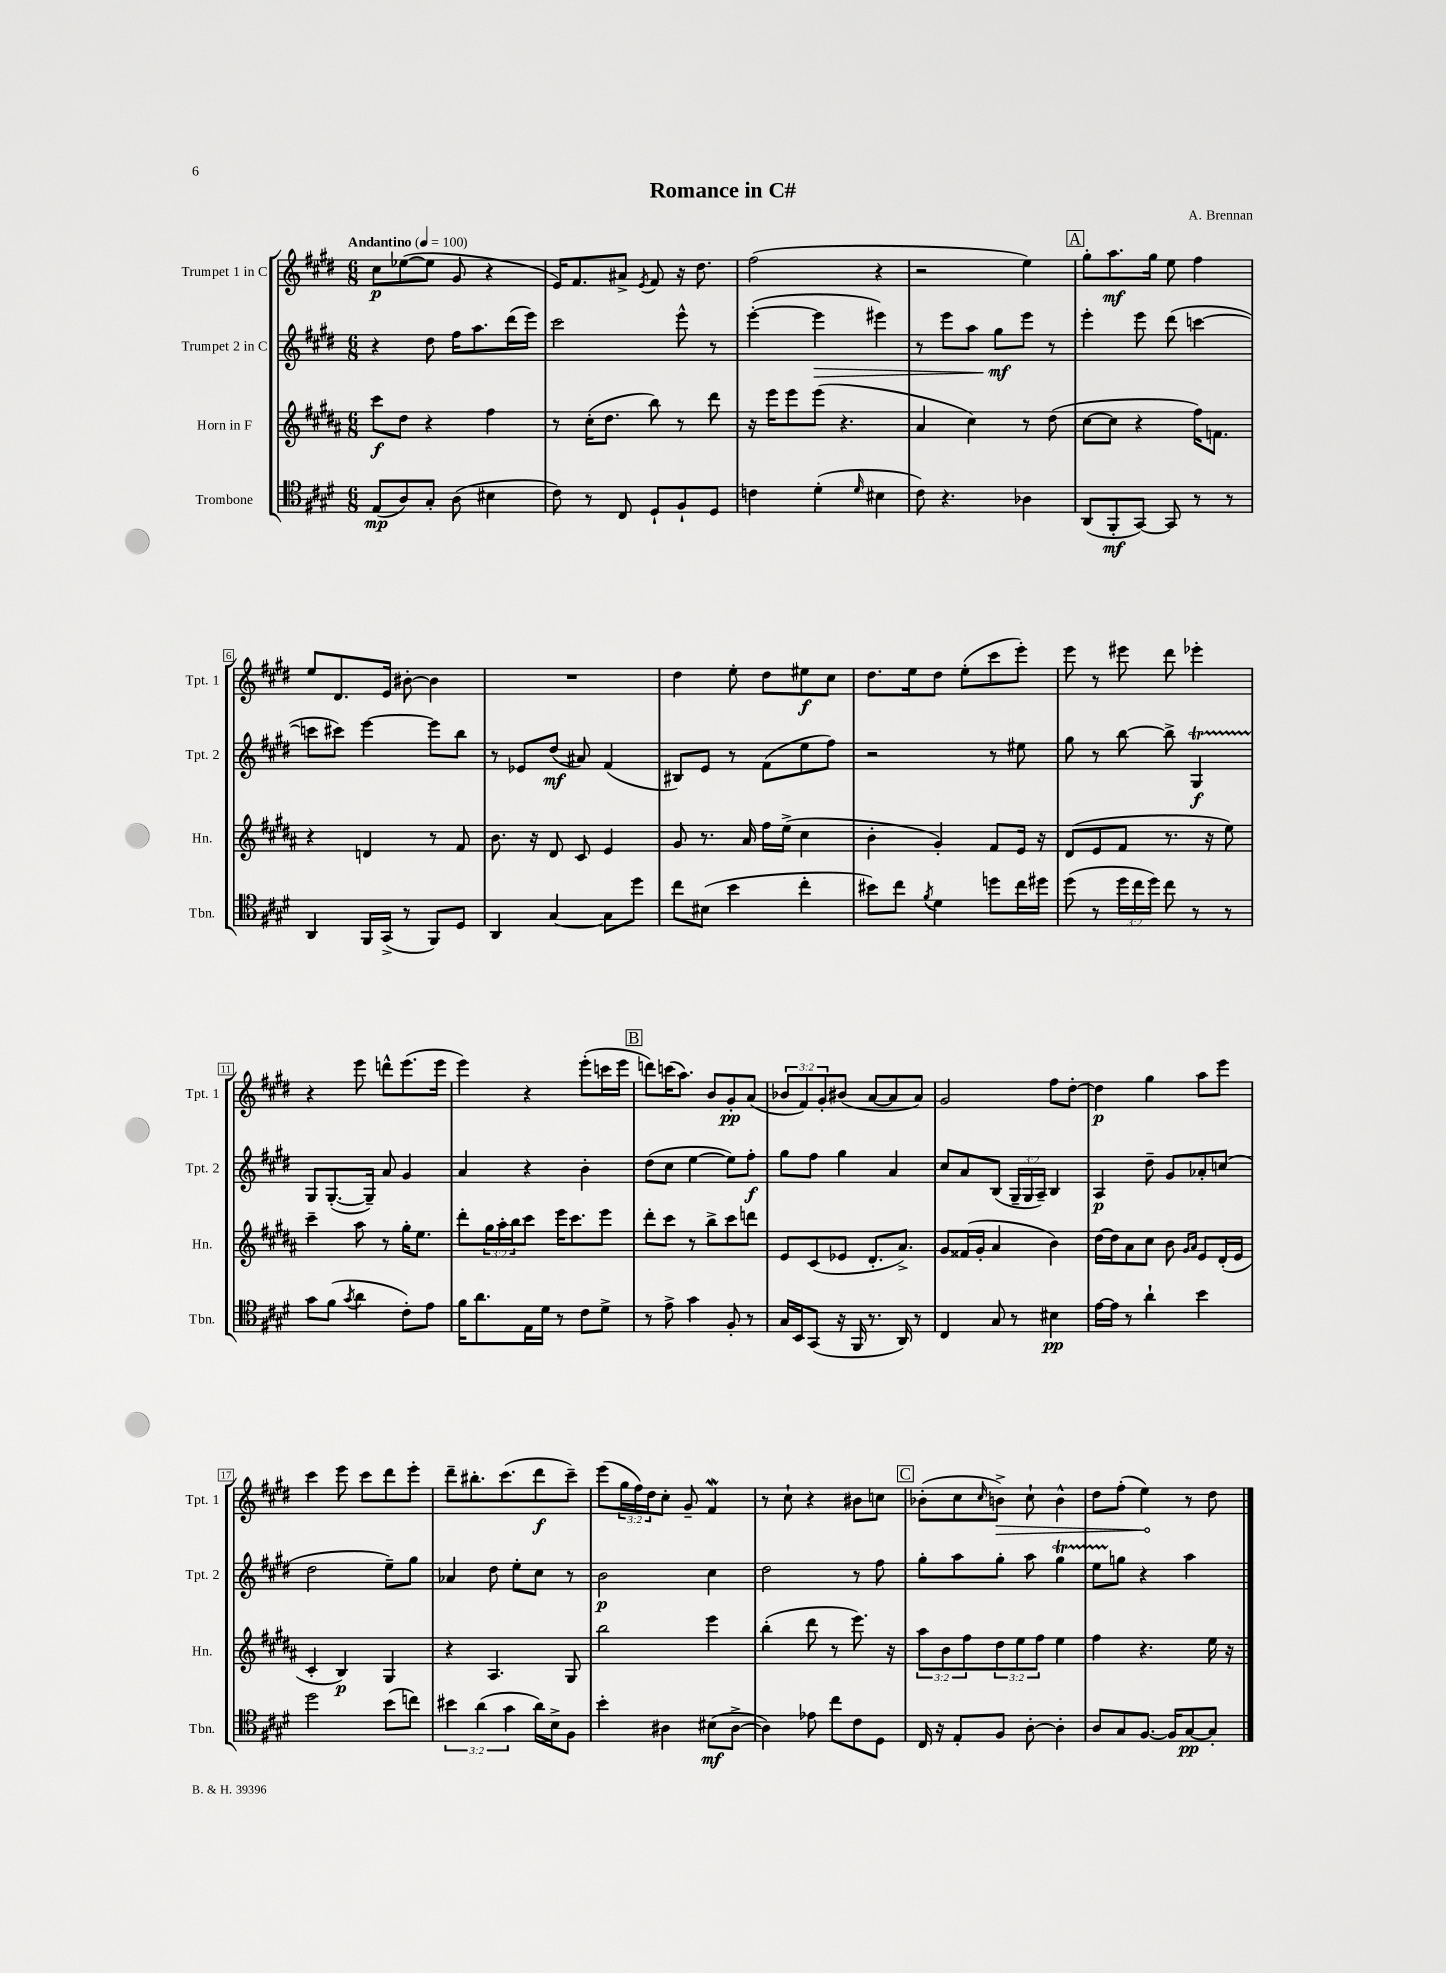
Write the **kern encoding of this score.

**kern	**dynam	**kern	**dynam	**kern	**dynam	**kern	**dynam
*part4	*part4	*part3	*part3	*part2	*part2	*part1	*part1
*staff4	*staff4	*staff3	*staff3	*staff2	*staff2	*staff1	*staff1
*I"Trombone	*	*I"Horn in F	*	*I"Trumpet 2 in C	*	*I"Trumpet 1 in C	*
*I'Tbn.	*	*I'Hn.	*	*I'Tpt. 2	*	*I'Tpt. 1	*
*clefC4	*	*clefG2	*	*clefG2	*	*clefG2	*
*k[f#c#g#d#]	*	*k[f#c#g#d#a#]	*	*k[f#c#g#d#]	*	*k[f#c#g#d#]	*
*M6/8	*	*M6/8	*	*M6/8	*	*M6/8	*
*MM100	*	*MM100	*	*MM100	*	*MM100	*
=1	=1	=1	=1	=1	=1	=1	=1
!	!	!	!	!	!	!LO:TX:a:B:t=Andantino	!
(8E/L	mp	8ccc#\L	f	4r	.	8cc#\L	p
8A/)	.	8dd#\J	.	.	.	([8ee-X\	.
8G#'/J	.	4r	.	8dd#\	.	8ee-\J]	.
(8A\	.	.	.	16ff#\KL	.	8g#/	.
.	.	.	.	8.aa\	.	.	.
4B#X\	.	4ff#\	.	.	.	4r	.
.	.	.	.	(16ddd#\L	.	.	.
.	.	.	.	16eee\JJ)	.	.	.
=2	=2	=2	=2	=2	=2	=2	=2
8c#\)	.	8r	.	2ccc#\	.	16e/KL)	.
.	.	.	.	.	.	8.f#/	.
8r	.	(16cc#'\KL	.	.	.	.	.
.	.	8.dd#\J	.	.	.	.	.
8C#/	.	.	.	.	.	8a#X^/J	.
.	.	.	.	.	.	8qe/	.
8D#`/L	.	8bb\)	.	.	.	8f#/	.
8F#`/	.	8r	.	8eee^^\	.	16r	.
.	.	.	.	.	.	8.dd#\	.
8D#/J	.	8ddd#\	.	8r	.	.	.
=3	=3	=3	=3	=3	=3	=3	=3
4cn\	.	16r	.	([4eee'\	.	(2ff#\	.
.	.	16eee\KL	.	.	.	.	.
.	.	8eee\	.	.	.	.	.
!	!	!	!	!	!LO:HP:b	!	!
(4d#'\	.	(8eee\J	.	4eee\]	>	.	.
.	.	4.r	.	.	.	.	.
16qqd#/	.	.	.	.	.	.	.
4B#X\	.	.	.	4eee#X\)	.	4r	.
=4	=4	=4	=4	=4	=4	=4	=4
8c#\)	.	4a#/	.	8r	.	2r	.
4.r	.	.	.	8eee\L	.	.	.
.	.	4cc#\)	.	8aa\J	.	.	.
.	.	.	.	8gg#\L	mf	.	.
4A-X\	.	8r	.	8eee\J	]	4ee\)	.
.	.	(8dd#\	.	8r	.	.	.
!!LO:REH:place=s1:t=A
=5	=5	=5	=5	=5	=5	=5	=5
(8AA/L	.	[8cc#\L	.	4eee'\	.	8gg#'\L	.
8FF#'/	mf	8cc#\J]	.	.	.	8.aa\	mf
[8GG#/J)	.	4r	.	8eee\	.	.	.
.	.	.	.	.	.	16gg#\Jk	.
8GG#/]	.	.	.	(8ddd#\	.	8ee\	.
8r	.	16ff#\KL)	.	[4cccn\	.	4ff#\	.
.	.	8.fn\J	.	.	.	.	.
8r	.	.	.	.	.	.	.
!!LO:LB:g=z
=6	=6	=6	=6	=6	=6	=6	=6
4AA/	.	4r	.	8cccn\L]	.	8ee/L	.
.	.	.	.	8ccc#X\J)	.	8.d#/	.
16FF#/LL	.	4dn/	.	[4eee\	.	.	.
(16GG#^/JJ	.	.	.	.	.	16e/Jk	.
8r	.	.	.	.	.	[8b#X'\	.
8FF#/L)	.	8r	.	8eee\L]	.	4b#\]	.
8D#/J	.	8f#/	.	8bb\J	.	.	.
=7	=7	=7	=7	=7	=7	=7	=7
4AA/	.	8.b\	.	8r	.	2.r	.
.	.	.	.	8e-X/L	.	.	.
.	.	16r	.	.	.	.	.
[4G#/	.	8d#/	.	(8dd#/J	mf	.	.
.	.	8c#/	.	8a#X/)	.	.	.
8G#\L]	.	4e/	.	(4f#/	.	.	.
8dd#\J	.	.	.	.	.	.	.
=8	=8	=8	=8	=8	=8	=8	=8
8cc#\L	.	8g#/	.	8B#X/L)	.	4dd#\	.
(8B#X\J	.	8.r	.	8e/J	.	.	.
4b\	.	.	.	8r	.	8ee'\	.
.	.	16a#/	.	.	.	.	.
.	.	16ff#\LL	.	(8f#\L	.	8dd#\L	.
.	.	(16ee^\JJ	.	.	.	.	.
4cc#'\	.	4cc#\	.	8ee\	.	8ee#X\	f
.	.	.	.	8ff#\J)	.	8cc#\J	.
=9	=9	=9	=9	=9	=9	=9	=9
8b#X\L)	.	4b'\	.	2r	.	8.dd#\L	.
8cc#\J	.	.	.	.	.	.	.
.	.	.	.	.	.	16ee\k	.
8qf#/	.	.	.	.	.	.	.
4d#\	.	4g#'/)	.	.	.	8dd#\J	.
.	.	.	.	.	.	(8ee'\L	.
8ddn\L	.	8f#/L	.	8r	.	8ccc#\	.
16cc#\L	.	16e/Jk	.	8ee#X\	.	8eee'\J)	.
16dd#X\JJ	.	16r	.	.	.	.	.
=10	=10	=10	=10	=10	=10	=10	=10
(8dd#\	.	(8d#/L	.	8gg#\	.	8eee\	.
8r	.	8e/	.	8r	.	8r	.
24dd#\LL	.	8f#/J	.	[8bb\	.	8eee#X\	.
24cc#\	.	.	.	.	.	.	.
24dd#\JJ)	.	.	.	.	.	.	.
8cc#\	.	8.r	.	8bb^\]	.	8ddd#\	.
8r	.	.	.	4G#t/	f	4eee-X'\	.
.	.	16r	.	.	.	.	.
8r	.	8ee\)	.	.	.	.	.
!!LO:LB:g=z
=11	=11	=11	=11	=11	=11	=11	=11
8g#\L	.	4ccc#~\	.	8G#/L	.	4r	.
(8f#\J	.	.	.	([8.G#'/	.	.	.
8qg#/	.	.	.	.	.	.	.
4a\	.	8aa#\	.	.	.	8eee\	.
.	.	.	.	16G#~/Jk])	.	.	.
.	.	8r	.	8a/	.	8dddn^^\L	.
8c#'\L)	.	16gg#'\KL	.	4g#/	.	(8.eee\	.
.	.	8.ee\J	.	.	.	.	.
8e\J	.	.	.	.	.	.	.
.	.	.	.	.	.	16eee\Jk	.
=12	=12	=12	=12	=12	=12	=12	=12
16f#\KL	.	8ddd#'\L	.	4a/	.	4eee\)	.
8.a\	.	.	.	.	.	.	.
.	.	24gg#\L	.	.	.	.	.
.	.	24aa#'\	.	.	.	.	.
.	.	24bb\J	.	.	.	.	.
16E\L	.	8ccc#\J	.	4r	.	4r	.
16d#\JJ	.	.	.	.	.	.	.
8r	.	16eee\KL	.	.	.	.	.
.	.	8.ccc#\	.	.	.	.	.
8c#\L	.	.	.	4b'\	.	(8eee'\L	.
8d#^\J	.	8eee\J	.	.	.	16cccn\L	.
.	.	.	.	.	.	16eee\JJ	.
!!LO:REH:place=s1:t=B
=13	=13	=13	=13	=13	=13	=13	=13
8r	.	8ddd#'\L	.	(8dd#\L	.	8dddn\L)	.
8e^\	.	8ccc#\J	.	8cc#\J	.	(16cccn\K	.
.	.	.	.	.	.	8.aa\J)	.
4g#\	.	8r	.	[4ee\	.	.	.
.	.	8bb^\L	.	.	.	8b/L	.
8F#'/	.	8ccc#\	.	8ee\L])	.	8g#'/	pp
8r	.	8dddn\J	.	8ff#'\J	f	(8a/J	.
=14	=14	=14	=14	=14	=14	=14	=14
16G#/LL	.	8e/L	.	8gg#\L	.	12b-X/L	.
16BB/J	.	.	.	.	.	.	.
.	.	.	.	.	.	12f#/)	.
(8GG#/J	.	(8c#/	.	8ff#\J	.	.	.
.	.	.	.	.	.	12g#'/	.
16r	.	8e-X/J	.	4gg#\	.	(8b#X/J	.
16FF#/	.	.	.	.	.	.	.
8.r	.	8.d#'/L	.	.	.	[8a/L	.
.	.	.	.	4a/	.	8a/]	.
16AA/)	.	8.a#^/J)	.	.	.	.	.
8r	.	.	.	.	.	8a/J)	.
=15	=15	=15	=15	=15	=15	=15	=15
4C#/	.	8g#/L	.	8cc#/L	.	2g#/	.
.	.	(16f##X/L	.	8a/	.	.	.
.	.	16g#'/JJ	.	.	.	.	.
8G#/	.	4a#/	.	(8B/J	.	.	.
8r	.	.	.	24G#~/LL	.	.	.
.	.	.	.	24G#/	.	.	.
.	.	.	.	24A~/JJ)	.	.	.
4B#X\	pp	4b\)	.	4B/	.	8ff#\L	.
.	.	.	.	.	.	[8dd#'\J	.
=16	=16	=16	=16	=16	=16	=16	=16
[16e\LL	.	[16dd#\LL	.	4A/	p	4dd#\]	p
16e\JJ]	.	16dd#\J]	.	.	.	.	.
8r	.	8a#\	.	.	.	.	.
4a`\	.	8cc#\J	.	8dd#~\	.	4gg#\	.
.	.	8b\	.	8g#/L	.	.	.
.	.	16qqg#/LL	.	.	.	.	.
.	.	16qqa#/JJ	.	.	.	.	.
4b\	.	8e/L	.	8a-X'/	.	8aa\L	.
.	.	(16d#'/L	.	(8ccn/J	.	8eee\J	.
.	.	16e/JJ	.	.	.	.	.
!!LO:LB:g=z
=17	=17	=17	=17	=17	=17	=17	=17
2dd#\	.	4c#'/	.	2dd#\	.	4ccc#\	.
.	.	4B/)	p	.	.	8eee\	.
.	.	.	.	.	.	8ccc#\L	.
(8b\L	.	4G#/	.	8ee~\L)	.	8ddd#\	.
8ccn\J)	.	.	.	8gg#\J	.	8eee'\J	.
=18	=18	=18	=18	=18	=18	=18	=18
6b#X\	.	4r	.	4a-X/	.	8ddd#~\L	.
.	.	.	.	.	.	8.bb#X'\	.
(6a\	.	.	.	.	.	.	.
.	.	4.A#/	.	8dd#\	.	.	.
.	.	.	.	.	.	(8.ccc#\	.
6g#\	.	.	.	.	.	.	.
.	.	.	.	8ee'\L	.	.	.
16a\LL)	.	.	.	8cc#\J	.	8ddd#\	f
16B^\J	.	.	.	.	.	.	.
8F#\J	.	8G#/	.	8r	.	8ccc#~\J)	.
=19	=19	=19	=19	=19	=19	=19	=19
4b'\	.	2bb\	.	2b\	p	(8eee\L	.
.	.	.	.	.	.	24gg#\L	.
.	.	.	.	.	.	24ff#\)	.
.	.	.	.	.	.	24dd#\J	.
4A#X\	.	.	.	.	.	8cc#'\J	.
.	.	.	.	.	.	8g#~/	.
(8B#X\L	mf	4eee\	.	4cc#\	.	4f#W/	.
[8A#^\J	.	.	.	.	.	.	.
=20	=20	=20	=20	=20	=20	=20	=20
4A#\])	.	(4bb'\	.	2dd#\	.	8r	.
.	.	.	.	.	.	8cc#`\	.
8e-X\	.	8ddd#\	.	.	.	4r	.
8cc#\L	.	8r	.	.	.	.	.
8c#\	.	8.eee\)	.	8r	.	8b#X\L	.
8D#\J	.	.	.	8ff#\	.	8ccn\J	.
.	.	16r	.	.	.	.	.
!!LO:REH:place=s1:t=C
=21	=21	=21	=21	=21	=21	=21	=21
16C#/	.	12aa#\L	.	8gg#'\L	.	(8b-X'\L	.
16r	.	.	.	.	.	.	.
.	.	12b\	.	.	.	.	.
8E'/L	.	.	.	8aa\	.	8cc#\	.
.	.	12ff#\	.	.	.	.	.
.	.	.	.	.	.	16qqcc#/	.
!	!	!	!	!	!	!	!LO:HP:b
8F#/J	.	12dd#\	.	8gg#'\J	.	8bn^\J)	>
.	.	12ee\	.	.	.	.	.
[8A'\	.	.	.	8aa\	.	8cc#`\	.
.	.	12ff#\J	.	.	.	.	.
4A'\]	.	4ee\	.	4gg#t\	.	4b^^\	.
=22	=22	=22	=22	=22	=22	=22	=22
8A/L	.	4ff#\	.	8eeTTT\L	.	8dd#\L	.
8G#/	.	.	.	8ggn\J	.	(8ff#'\J	.
[8.F#/J	.	4.r	.	4r	.	4ee\)	.
16F#/KL]	.	.	.	.	.	.	.
[8G#/	pp	.	.	4aa\	.	8r	]
8G#'/J]	.	16ee\	.	.	.	8dd#\	.
.	.	16r	.	.	.	.	.
==	==	==	==	==	==	==	==
*-	*-	*-	*-	*-	*-	*-	*-
